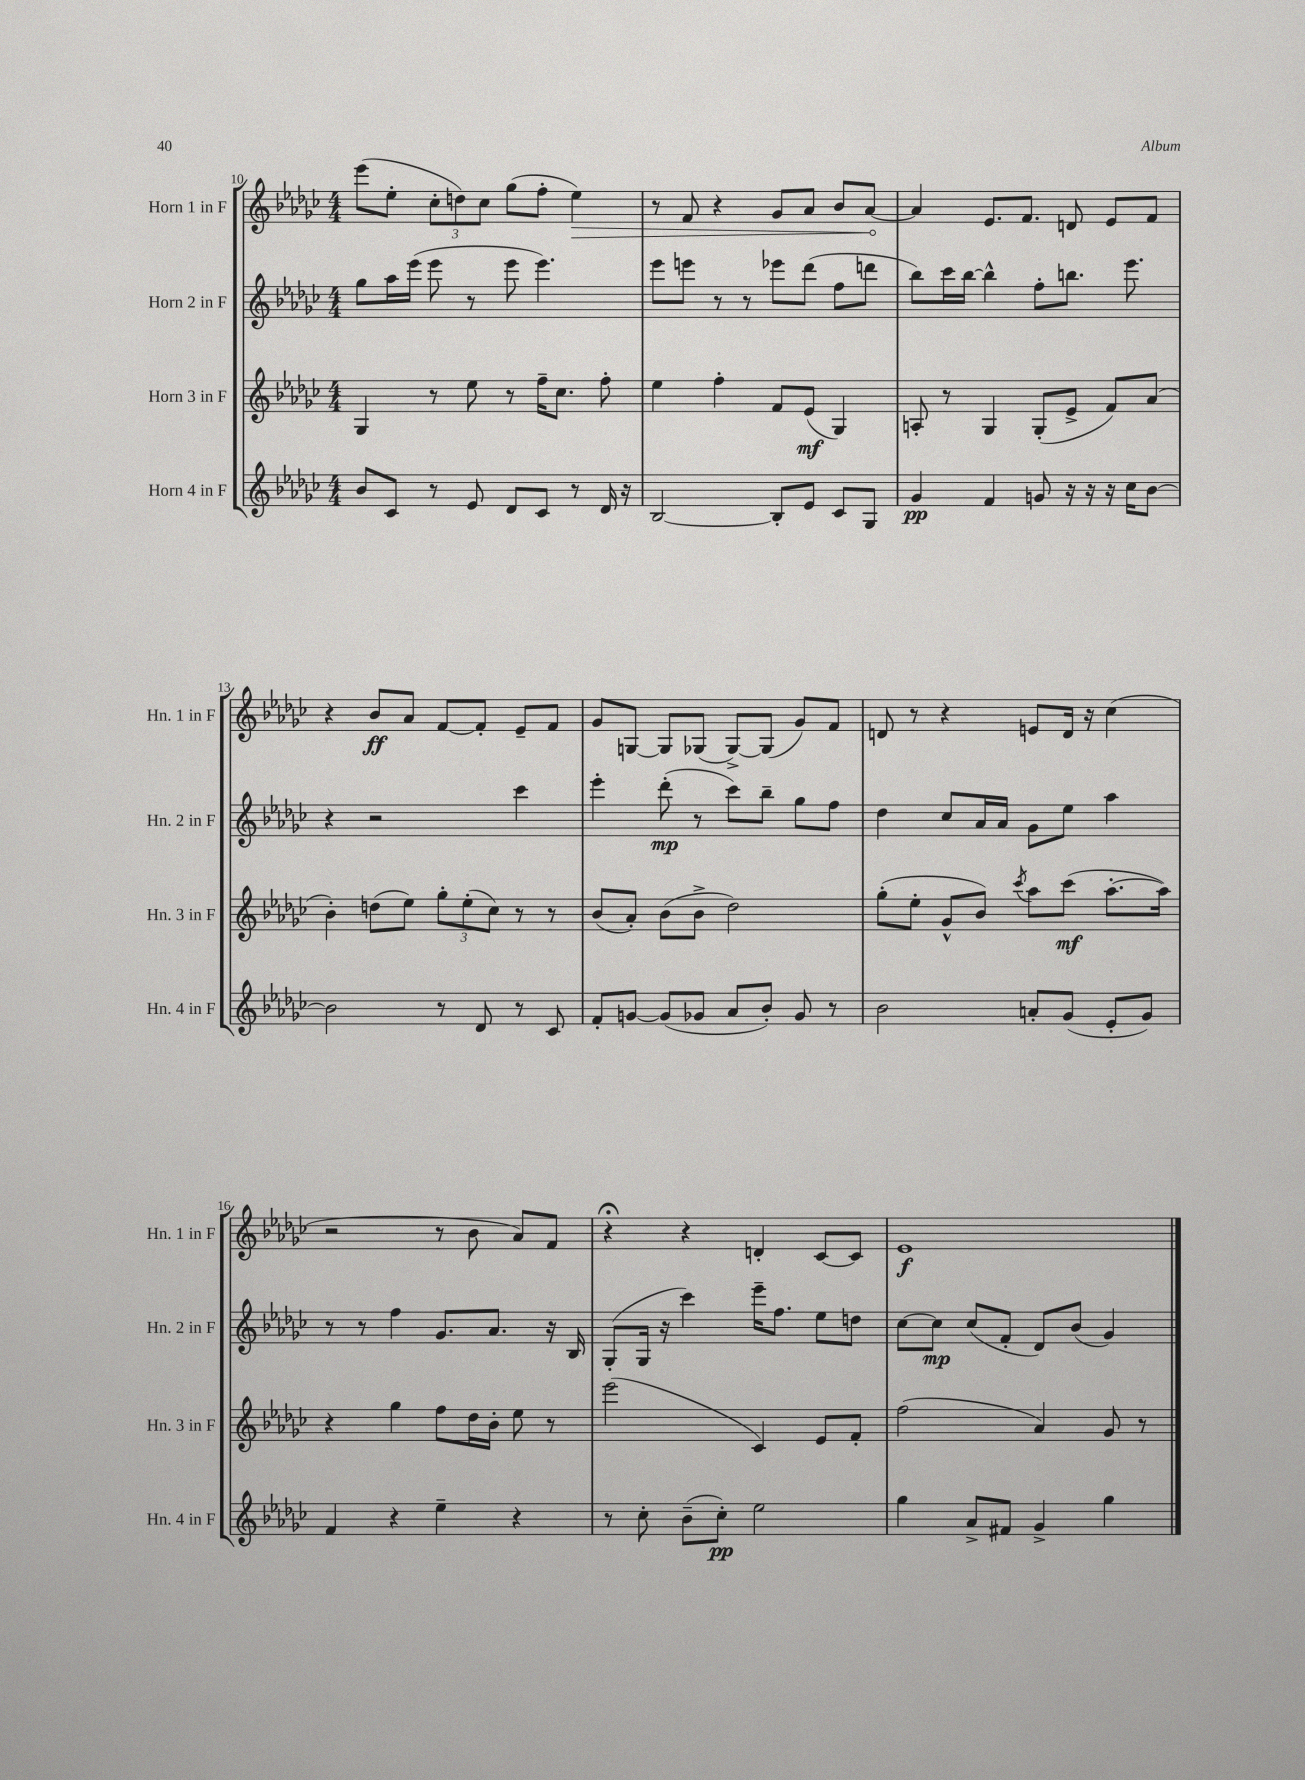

**kern	**kern	**kern	**kern
*staff4	*staff3	*staff2	*staff1
*clefG2	*clefG2	*clefG2	*clefG2
*k[b-e-a-d-g-c-]	*k[b-e-a-d-g-c-]	*k[b-e-a-d-g-c-]	*k[b-e-a-d-g-c-]
*M4/4	*M4/4	*M4/4	*M4/4
8b-	4G-	8gg-	(8eee-
8c-	.	16aa-	8ee-'
.	.	(16eee-	.
8r	8r	8eee-	12cc-'
.	.	.	12dd)
8e-	8ee-	8r	.
.	.	.	12cc-
8d-	8r	8eee-	(8gg-
8c-	16ff~	4.eee-)	8ff'
.	8.cc-	.	.
8r	.	.	4ee-)
16d-	8ff'	.	.
16r	.	.	.
=	=	=	=
[2B-	4ee-	8eee-	8r
.	.	8eee	8f
.	4ff'	8r	4r
.	.	8r	.
8B-']	8f	8eee-	8g-
8e-	(8e-	(8ddd-	8a-
8c-	4G-)	8ff	8b-
8G-	.	8ddd	[8a-
=	=	=	=
4g-	8A'	8bb-)	4a-]
.	8r	16ccc-	.
.	.	[16bb-	.
4f	4G-	4bb-^^]	8.e-
.	.	.	8.f
8g	(8G-'	8ff'	.
16r	8e-^	8.bb	8d
16r	.	.	.
16r	8f)	.	8e-
16cc-	.	8.eee-	.
[8b-	(8a-	.	8f
=	=	=	=
2b-]	4b-')	4r	4r
.	(8dd	2r	8b-
.	8ee-)	.	8a-
8r	12gg-'	.	[8f
.	(12ee-'	.	.
8d-	.	.	8f']
.	12cc-)	.	.
8r	8r	4ccc-	8e-~
8c-	8r	.	8f
=	=	=	=
8f'	(8b-	4eee-'	8g-
[8g	8a-')	.	[8G
(8g]	(8b-	(8ddd-'	8G]
8g-	8b-^	8r	(8G-
8a-	2dd-)	8ccc-)	[8G-^)
8b-')	.	8bb-~	(8G-]
8g-	.	8gg-	8g-)
8r	.	8ff	8f
=	=	=	=
2b-	(8gg-'	4dd-	8d
.	8ee-'	.	8r
.	8g-^^	8cc-	4r
.	8b-)	16a-	.
.	.	16a-	.
.	8qccc-	.	.
8a'	8aa-	8g-	8e
(8g-	(8ccc-	8ee-	16d
.	.	.	16r
8e-'	[8.aa-'	4aa-	(4cc-
8g-)	.	.	.
.	16aa-])	.	.
=	=	=	=
4f	4r	8r	2r
.	.	8r	.
4r	4gg-	4ff	.
4ee-~	8ff	8.g-	8r
.	16dd-	.	8b-
.	16b-'	8.a-	.
4r	8ee-	.	8a-)
.	8r	16r	8f
.	.	16B-	.
=	=	=	=
8r	(2eee-	(8G-'	4r;
8cc-'	.	16G-	.
.	.	16r	.
(8b-~	.	4ccc-)	4r
8cc-')	.	.	.
2ee-	4c-)	16eee-~	4d'
.	.	8.ff	.
.	8e-	8ee-	[8c-
.	8f'	8dd	8c-]
=	=	=	=
4gg-	(2ff	[8cc-	1e-
.	.	8cc-]	.
8a-^	.	(8cc-	.
8f#	.	8f'	.
4g-^	4a-)	8d-)	.
.	.	(8b-	.
4gg-	8g-	4g-)	.
.	8r	.	.
==	==	==	==
*-	*-	*-	*-
